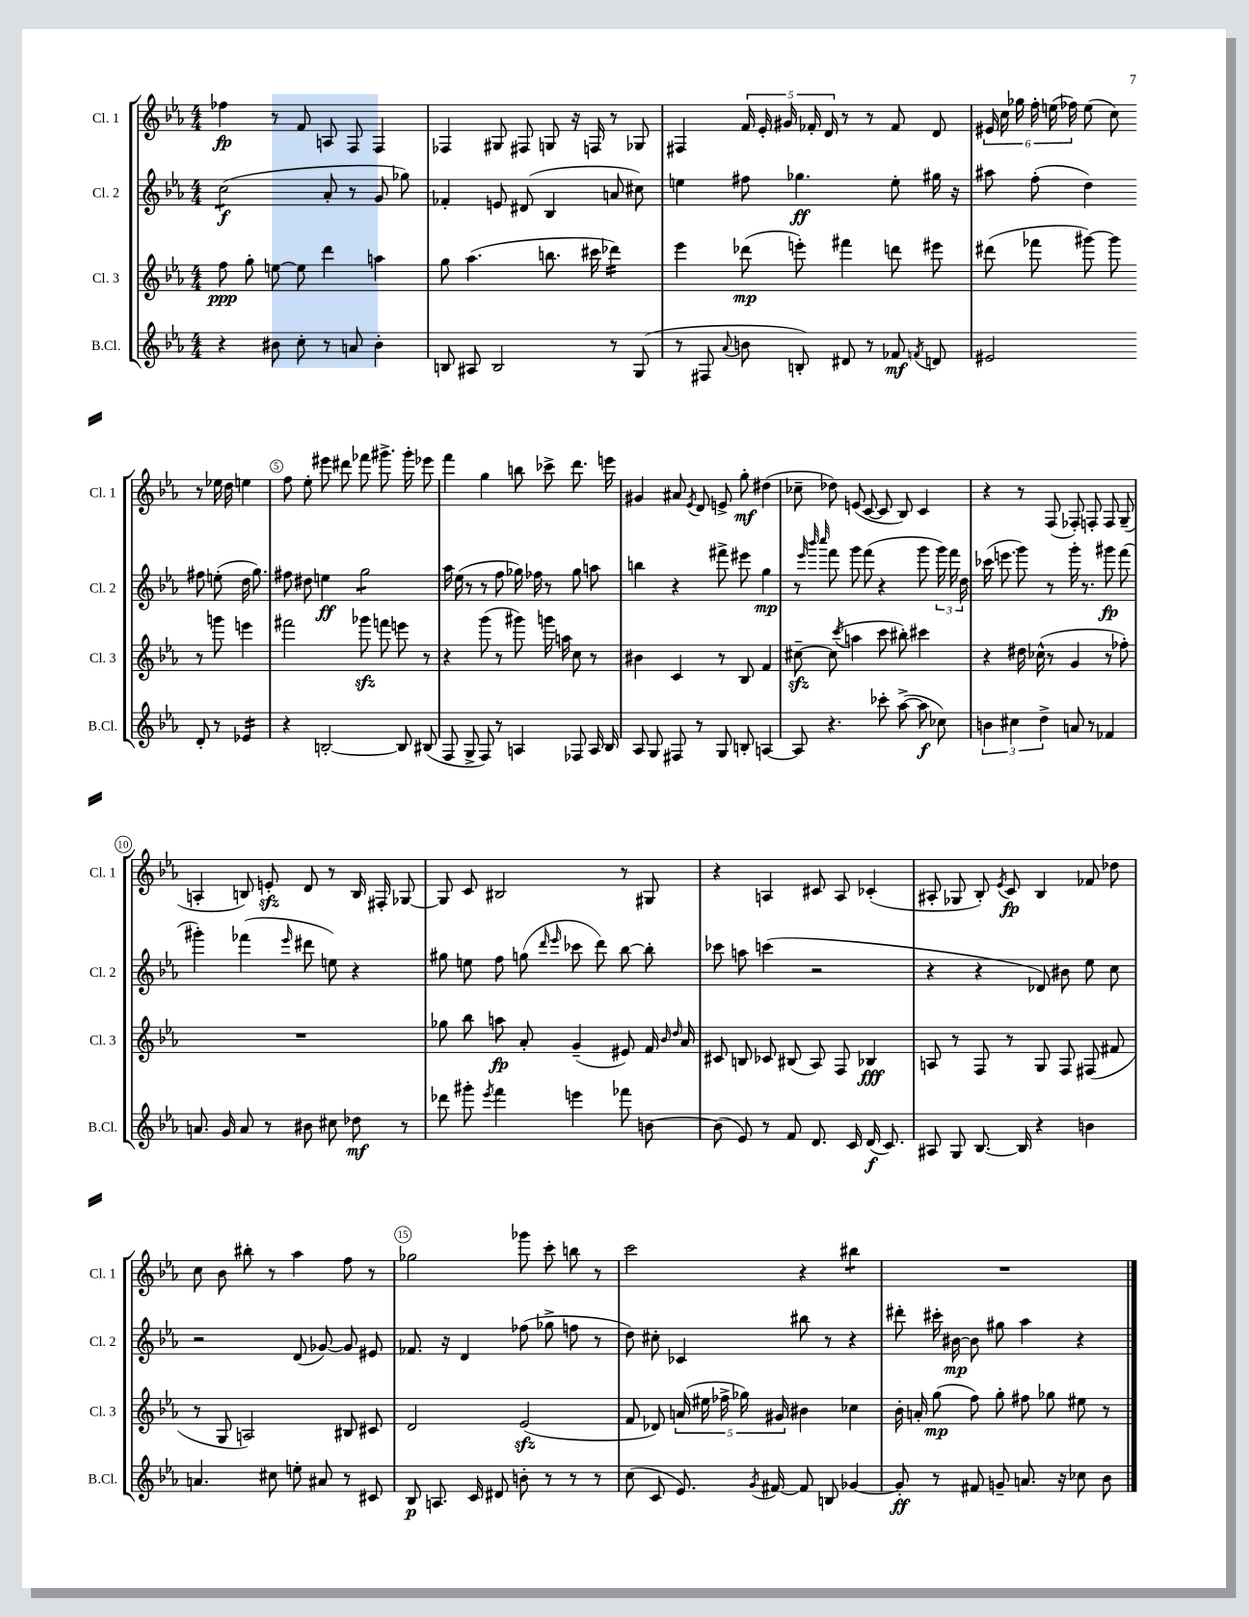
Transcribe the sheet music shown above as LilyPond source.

<<
\new StaffGroup <<
\new Staff = "s0" \with { instrumentName = "Cl. 1" shortInstrumentName = "Cl. 1" } {
    \clef treble \key ees \major \numericTimeSignature \time 4/4
    \autoBeamOff fes''4\fp r8 f'8 a8 f8 f4 |
    fes4 gis8 fis8 g8 r16 f16 r8 ges8 |
    fis4 \tuplet 5/4 { f'16 ees'16-. gis'16 fes'16-. d'16 } r8 r8 fes'8 d'8 |
    \tuplet 6/4 { eis'16 c''16 ges''16 f''16-. e''16( fes''16) } e''8( c''8) r8 ees''16 d''16 e''4 |
    f''8 ees''8-. eis'''8 dis'''8 fes'''8 gis'''8.-> gis'''16-. ees'''8 |
    f'''4 g''4 b''8 ces'''8-> d'''8. e'''16 |
    gis'4 ais'8 \acciaccatura { ees'8 } d'8 e'8-> g''8-.\mf dis''4( |
    ces''8-- des''8) e'8( c'8~ c'8 bes8) c'4 |
    r4 r8 f8( fes8-.) f8-. f8 g8--( |
    a4-. b8) e'8-.\sfz d'8 r8 b16 fis16-. ges8~ |
    ges8 c'8 bis2 r8 gis8 |
    r4 a4 cis'8 a8 ces'4-.( |
    ais8-. ges8 bes8-.) \acciaccatura { ees'8 } c'8\fp bes4 fes'8 des''8 |
    c''8 bes'8 bis''8-. r8 aes''4 f''8 r8 |
    ges''2 ges'''8 c'''8-. b''8 r8 |
    c'''2 r4 bis''4:8 |
    R1 \bar "|." |
}
\new Staff = "s1" \with { instrumentName = "Cl. 2" shortInstrumentName = "Cl. 2" } {
    \clef treble \key ees \major \numericTimeSignature \time 4/4
    \autoBeamOff c''2:8\f( aes'8-. r8 g'8 ges''8) |
    fes'4-. e'8 dis'8( bes4 a'8 cis''8) |
    e''4 fis''8 ges''4.\ff e''8-. gis''16 r16 |
    ais''8 f''8-.( d''4) fis''8 e''8-.( d''16 g''8.) |
    fis''8 dis''8 e''4\ff g''2:8 |
    aes''16 ees''16( r8 r8 f''8 ges''16) fes''16 r8 ges''8 a''8 |
    b''4 r4 fis'''8-> eis'''8 g''4\mp |
    r8 \grace { ees'''32 bes'''32 c''''32 } f'''8 g'''8 f'''8( r4 g'''8 \tuplet 3/2 { g'''16) f'''16 d''16 } |
    ces'''16( e'''8. g'''8) r8 g'''16-. r8. gis'''8\fp f'''8( |
    gis'''4-.) fes'''4( \grace { ees'''16 } dis'''8 e''8) r4 |
    gis''8 e''8 f''8 g''8( \grace { d'''16 ees'''16 } ces'''8 d'''8) bes''8~ bes''8-. |
    ces'''8 a''8 c'''4( r2 |
    r4 r4 des'8) bis'8 ees''8 c''8 |
    r2 d'8( ges'8~) ges'8 eis'8 |
    fes'8. r16 d'4 fes''8( ges''8-> f''8 r8 |
    d''8) cis''8-. ces'4 bis''8 r8 r4 |
    dis'''8-. cis'''16-. bis'16~\mp bis'8 gis''8 aes''4 r4 \bar "|." |
}
\new Staff = "s2" \with { instrumentName = "Cl. 3" shortInstrumentName = "Cl. 3" } {
    \clef treble \key ees \major \numericTimeSignature \time 4/4
    \autoBeamOff f''8\ppp g''8-. e''8~ e''8 d'''4 a''4 |
    g''8 aes''4.( b''8. cis'''16 des'''4:16) |
    ees'''4 des'''8\mp( e'''8-.) fis'''4 d'''8 eis'''8 |
    dis'''8( fes'''8 gis'''8~) gis'''8 r8 g'''8 e'''4 |
    fis'''2 ges'''8\sfz f'''8 e'''8 r8 |
    r4 g'''8( r8 gis'''8) g'''16 a''16 c''8 r8 |
    bis'4 c'4 r8 bes8 f'4 |
    cis''8~--\sfz cis''8( \acciaccatura { c'''8 } a''4 c'''8 bis''8-.) cis'''4 |
    r4 dis''16 ces''16-^( r8 g'4 r8 fes''8-.) |
    R1 |
    ges''8 bes''8 a''8\fp aes'8-. g'4--( eis'8) f'16 \grace { bes'16 d''16 } aes'16 |
    cis'8 b8 ces'8 bis8( aes8) f8 bes4\fff |
    a8 r8 f8 r8 g8 f8 fis8( fis'8 |
    r8 g8 a2) bis8 cis'8 |
    d'2 ees'2\sfz( |
    f'8 des'8) \tuplet 5/4 { a'16( eis''16 fes''16-> ges''16) gis'16 } bis'4 ces''4 |
    bes'16-. a'16-. g''8\mp( f''8) g''8-. fis''8 ges''8 eis''8 r8 \bar "|." |
}
\new Staff = "s3" \with { instrumentName = "B.Cl." shortInstrumentName = "B.Cl." } {
    \clef treble \key ees \major \numericTimeSignature \time 4/4
    \autoBeamOff r4 bis'8 c''8-. r8 a'8 bis'4-. |
    b8 ais8 b2 r8 g8( |
    r8 fis8 \appoggiatura { aes'8 } b'8 b8-.) dis'8 r8 fes'8\mf \acciaccatura { f'8 } d'8 |
    eis'2 d'8-. r8 ees'4:16 |
    r4 b2~-. b8 bis8( |
    f8 g8-> f8) r8 a4 fes8 a16 bes16 |
    aes8 g8 fis8 r8 g8 b8-. a4~ |
    a8 r4. ces'''8-. aes''8~->( aes''8\f ces''8) |
    \tuplet 3/2 { b'4 cis''4 d''4-> } a'8 r8 fes'4 |
    a'8. g'16 a'8 r8 bis'8 cis''8 des''8\mf r8 |
    des'''8 gis'''8-. \acciaccatura { ees'''8 } f'''4 e'''4 fes'''8 b'8~ |
    b'8( ees'8) r8 f'8 d'8. c'16 d'16\f( c'8.) |
    ais8 g8 bes8.~ bes16 r4 b'4 |
    a'4. cis''8 e''8-. ais'8 r8 cis'8 |
    bes8\p a8. c'16 dis'8 b'8-. r8 r8 r8 |
    c''8( c'8 ees'8.) \acciaccatura { g'8 } fis'16~ fis'8 b8 ges'4~ |
    ges'8-.\ff r8 fis'8 g'8-- a'8. r16 ces''8 bes'8 \bar "|." |
}
>>
>>
\layout { \context { \Score \override BarNumber.break-visibility = ##(#f #t #t) barNumberVisibility = #(every-nth-bar-number-visible 5) \override BarNumber.stencil = #(make-stencil-circler 0.1 0.3 ly:text-interface::print) } }
